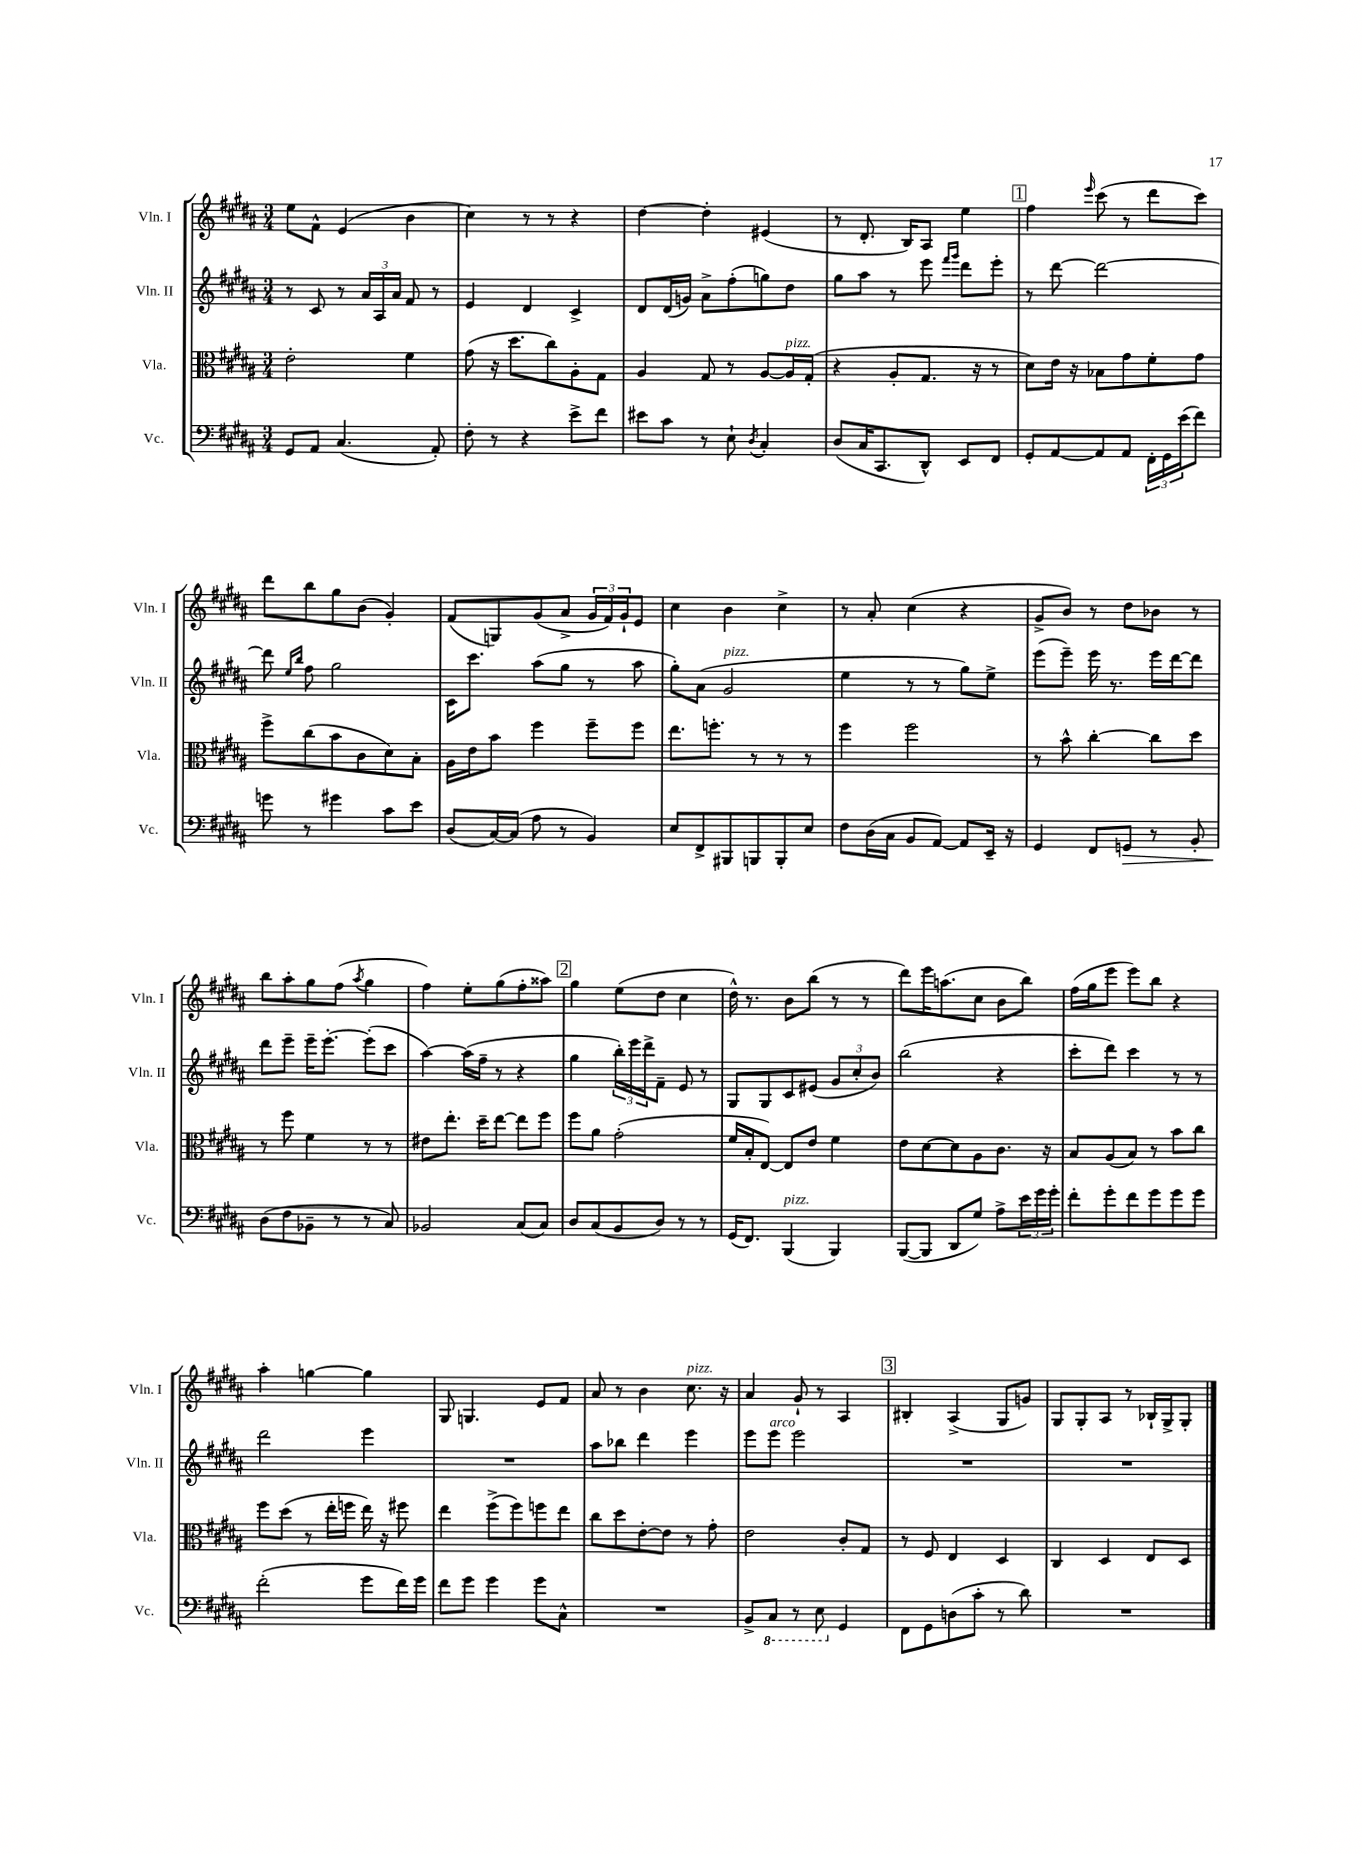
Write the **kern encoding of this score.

**kern	**kern	**kern	**kern
*staff4	*staff3	*staff2	*staff1
*clefF4	*clefC3	*clefG2	*clefG2
*k[f#c#g#d#a#]	*k[f#c#g#d#a#]	*k[f#c#g#d#a#]	*k[f#c#g#d#a#]
*M3/4	*M3/4	*M3/4	*M3/4
8GG#	2e'	8r	8ee
8AA#	.	8c#	8f#^^
(4.C#	.	8r	(4e
.	.	24a#	.
.	.	24A#	.
.	.	24a#	.
.	4f#	8f#	4b
8AA#')	.	8r	.
=	=	=	=
8F#'	(8g#	4e	4cc#)
8r	16r	.	.
.	8.dd#	.	.
4r	.	4d#	8r
.	8cc#)	.	8r
8e^	8A#'	4c#^	4r
8f#	8G#	.	.
=	=	=	=
8e#	4A#	8d#	[4dd#
8c#	.	(16d#	.
.	.	16g)	.
8r	8G#	8a#^	4dd#']
8E`	8r	(8ff#'	.
8qD#	.	.	.
4C#'	[8A#	8gg)	(4e#
.	16A#]	8dd#	.
.	(16G#'	.	.
=	=	=	=
(8D#	4r	8gg#	8r
16C#	.	8aa#	8.d#'
8.CC#	.	.	.
.	8A#'	8r	.
.	.	.	16B)
8DD#^^)	8.G#	8eee	8A#
.	.	16qqfff#	.
.	.	16qqggg#	.
8EE	.	8ddd#	4ee
.	16r	.	.
8FF#	8r	8eee'	.
=	=	=	=
8GG#'	8d#)	8r	4ff#
[8AA#	16e	[8ddd#	.
.	16r	.	.
.	.	.	16qqeee
8AA#]	8B-	2ddd#_	(8ccc#
8AA#	8g#	.	8r
24FF#'	8f#'	.	8ddd#
24GG#	.	.	.
(24e	.	.	.
8f#)	8g#	.	8ccc#)
=	=	=	=
8g	8ff#^	8ddd#]	8ddd#
.	.	16qqee	.
.	.	16qqbb	.
8r	(8cc#	8ff#	8bb
4g#	8b	2gg#	8gg#
.	8c#	.	(8b
8c#	8d#)	.	4g#')
8e	8B'	.	.
=	=	=	=
(8D#	16A#	16c#	(8f#
.	16e	8.ccc#	.
[16C#)	8b	.	8G)
(16C#]	.	.	.
8A#	4ff#	(8aa#	(8g#
8r	.	8gg#	8a#^
4BB)	8ff#~	8r	24g#
.	.	.	24f#)
.	.	.	24g#`
.	8ff#	8aa#	8e
=	=	=	=
8E	8.ee	8gg#')	4cc#
8FF#^	.	(8a#	.
.	8.ff'	.	.
8BBB#	.	2g#	4b
8BBB	8r	.	.
8BBB'	8r	.	4cc#^
8E	8r	.	.
=	=	=	=
8F#	4ff#	4ee	8r
(16D#	.	.	8a#'
16C#	.	.	.
8BB	2ff#	8r	(4cc#
[8AA#)	.	8r	.
8AA#]	.	8gg#)	4r
16EE~	.	8ee^	.
16r	.	.	.
=	=	=	=
4GG#	8r	(8eee	8g#^
.	8b^^	8eee~)	8b)
8FF#	[4cc#'	16eee	8r
.	.	8.r	.
8GG	.	.	8dd#
8r	8cc#]	16eee	8b-
.	.	[16ddd#	.
8BB'	8dd#	8ddd#]	8r
=	=	=	=
(8D#	8r	8ddd#	8bb
8F#	8ff#	8eee~	8aa#'
8BB-~	4f#	16eee~	8gg#
.	.	[8.eee'	.
8r	.	.	(8ff#
.	.	.	8qaa#
8r	8r	(8eee']	4gg#
8C#)	8r	8ccc#	.
=	=	=	=
2BB-	8e#	[4aa#)	4ff#)
.	8.ee'	.	.
.	.	(16aa#]	8ee'
.	16dd#~	16ff#~	.
.	[8ee	8r	(8gg#
(8C#	8ee]	4r	8ff#'
8C#)	8ff#	.	8aa##)
=	=	=	=
8D#	8ff#	4gg#	4gg#
(8C#	8a#	.	.
8BB	(2g#'	24bb')	(8ee
.	.	24eee	.
.	.	24ddd#^	.
8D#)	.	8f#~	8dd#
8r	.	8e	4cc#
8r	.	8r	.
=	=	=	=
(16GG#	16f#	8G#	16dd#^^)
8.FF#)	16B'	.	8.r
.	[8E)	8G#	.
(4BBB	8E]	8c#	8b
.	8e	(8e#	(8bb
4BBB)	4f#	12g#	8r
.	.	12cc#'	.
.	.	.	8r
.	.	12b)	.
=	=	=	=
([8BBB	8e	(2bb	8ddd#)
8BBB]	[8d#	.	16eee
.	.	.	(8.aa
8DD#	8d#]	.	.
8G#)	8A#	.	8cc#
8A#^	8.c#	4r	8b
24e	.	.	8bb)
24g#	.	.	.
.	16r	.	.
24g#'	.	.	.
=	=	=	=
8f#'	8B	8ccc#'	(16ff#
.	.	.	16gg#
8g#'	(8A#	8ddd#)	8eee
8f#	8B)	4ccc#	8eee)
8g#	8r	.	8bb
8g#	8b	8r	4r
8g#	8cc#	8r	.
=	=	=	=
(2f#'	8ff#	2ddd#	4aa#'
.	(8dd#	.	.
.	8r	.	[4gg
.	16ee'	.	.
.	16ff	.	.
8g#	16ee)	4eee	4gg]
.	16r	.	.
16f#)	8ff#	.	.
16g#	.	.	.
=	=	=	=
8f#	4ee	2.r	8G#
8g#	.	.	4.G
4g#	(8ff#^	.	.
.	8ff#)	.	.
8g#	8ff	.	8e
8C#^^	8ee	.	8f#
=	=	=	=
2.r	8cc#	8aa#	8a#
.	8dd#	8bb-	8r
.	[8e'	4ddd#	4b
.	8e]	.	.
.	8r	4eee	8.cc#
.	8g#'	.	.
.	.	.	16r
=	=	=	=
8BB^	2e	8eee	4a#
8CC#	.	8eee	.
8r	.	2eee	8g#`
8EE	.	.	8r
4GG#	8c#'	.	4A#
.	8G#	.	.
=	=	=	=
8FF#	8r	2.r	4B#'
8GG#	8F#	.	.
(8D	4E	.	(4A#^
8c#'	.	.	.
8r	4D#	.	8G#
8d#)	.	.	8g)
=	=	=	=
2.r	4C#	2.r	8G#
.	.	.	8G#'
.	4D#	.	8A#
.	.	.	8r
.	8E	.	16B-`
.	.	.	16G#^
.	8D#	.	8G#'
==	==	==	==
*-	*-	*-	*-
